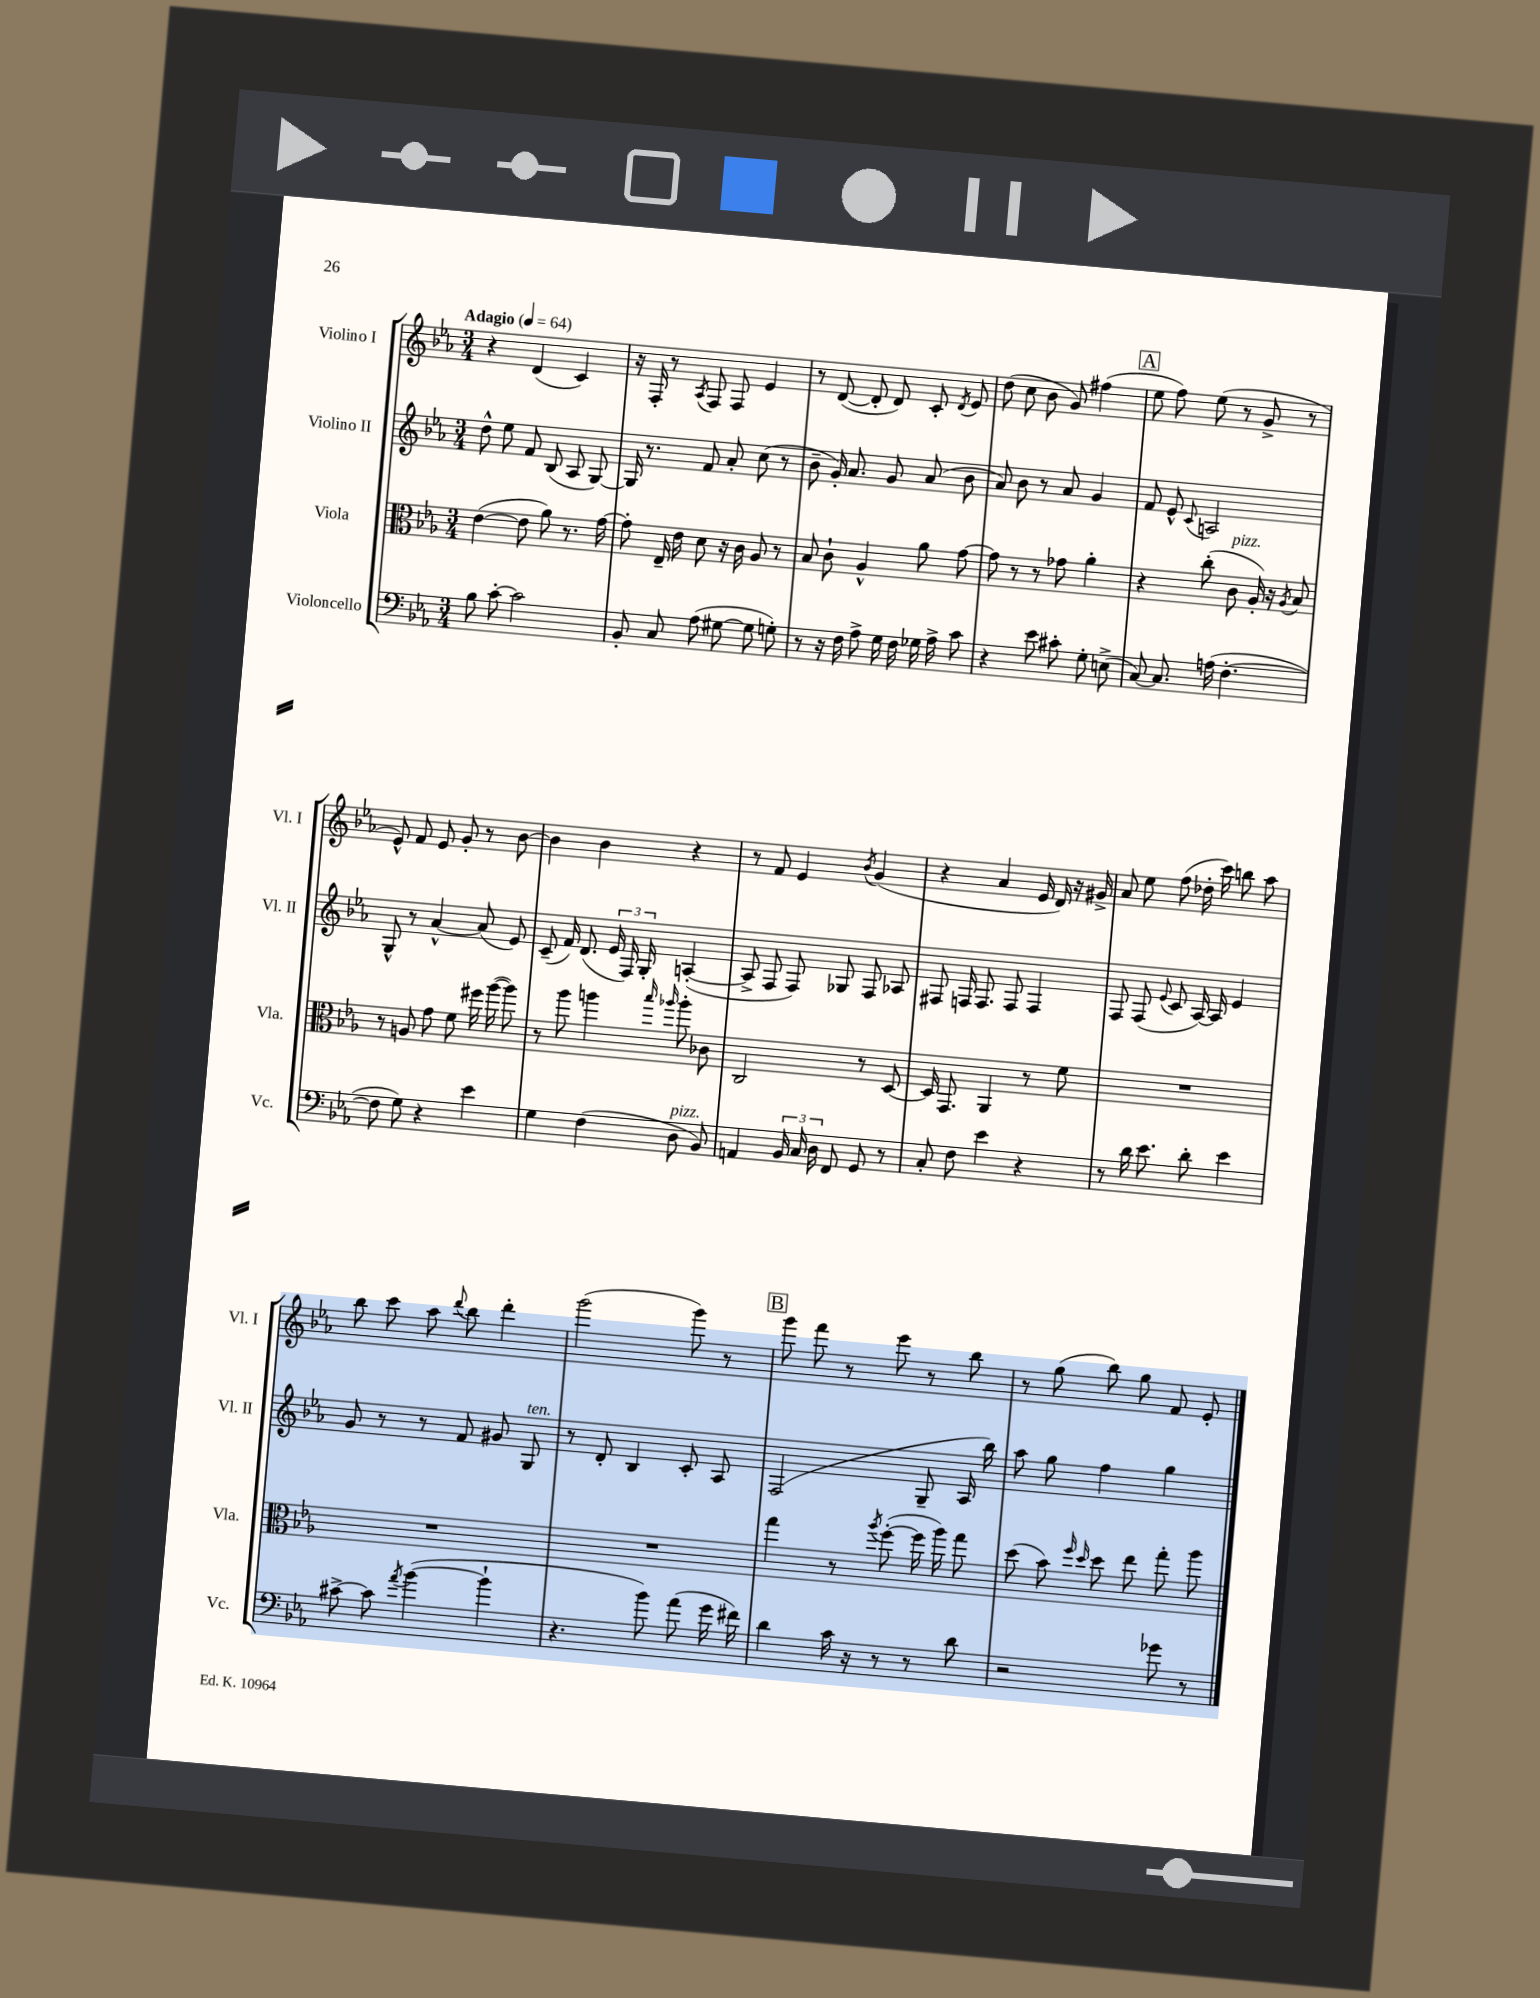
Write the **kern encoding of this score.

**kern	**kern	**kern	**kern
*staff4	*staff3	*staff2	*staff1
*clefF4	*clefC3	*clefG2	*clefG2
*k[b-e-a-]	*k[b-e-a-]	*k[b-e-a-]	*k[b-e-a-]
*M3/4	*M3/4	*M3/4	*M3/4
*MM64	*MM64	*MM64	*MM64
8B-\	([4e-\	8dd^^\	4r
[8c'\	.	8ee-\	.
2c\]	8e-\]	8f/	(4d/
.	8a-\)	(8B-/	.
.	8.r	8A-/	4c/)
.	.	[8G/)	.
.	[16g\	.	.
=	=	=	=
8BB-'/	8g'\]	16G/]	16r
.	.	8.r	16F'/
8C/	16E-~/	.	8r
.	16e-\	.	.
.	.	.	8qA-/
(8A-\	8d\	8f/	8F/
[8G#\	16r	8a-'/	8F/
.	16c\	.	.
8G#\]	8A-/	(8cc\	4e-/
8G'\)	8r	8r	.
=	=	=	=
8r	8B-/	8b-~\	8r
16r	8c`\	16g'/)	([8d/
16F\	.	8.a-/	.
8A-^\	4A-^^/	.	8d'/]
16G\	.	8g/	8d/)
16F\	.	.	.
16G-\	8a-\	(8a-/	8c'/
16A-^\	.	.	.
.	.	.	8qd/
8c\	[8g\	8b-\	8e-/
=	=	=	=
4r	8g\]	8a-/)	(8dd\
.	8r	8b-\	8cc\
8e-\	8r	8r	8b-\
8c#'\	8g-\	8a-/	8g/)
8G'\	4a-'\	4g/	(4ff#\
(8E^\	.	.	.
=	=	=	=
[8C/)	4r	8f/	8ee-\
8.C/]	.	8e-^^/	8ff\)
.	.	8qqc/	.
.	(8cc'\	2A/	(8ee-\
(16A\	.	.	.
[4.F'\	8c\	.	8r
.	16A-'/)	.	8g^/
.	16r	.	.
.	8qA-/	.	.
.	8B-/	.	8r
=	=	=	=
8F\]	8r	8G^^/	8e-^^/)
8G\)	8A/	8r	8f/
4r	8g\	[4a-^^/	8e-/
.	8f\	.	8g'/
4e-\	16ff#\	(8a-/]	8r
.	([16aa-\	.	.
.	8aa-\])	8e-/)	[8b-\
=	=	=	=
4G\	8r	(8c~/	4b-\]
.	8aa-\	16f/)	.
.	.	(8.d/	.
(4F\	4aa\	.	4b-\
.	.	24e-/	.
.	.	24F/)	.
.	.	24G'/	.
.	16qqbb-/	.	.
.	16qqaa-/	.	.
8D\	8aa-'\	([4A'/	4r
8BB-/)	8c-\	.	.
=	=	=	=
4AA/	2C/	8A^/]	8r
.	.	8F/	8f/
24BB-/	.	8F/)	4e-/
24C/	.	.	.
24D\	.	.	.
8FF/	.	8G-/	.
.	.	.	8qb-/
8GG/	8r	8F/	(4g/
8r	[8D/	8A-/	.
=	=	=	=
8C'/	16D/]	8F#/	4r
.	8.GG/	.	.
8F\	.	16F/	.
.	.	8.F/	.
4e-\	4AA-/	.	4a-/
.	.	8F/	.
4r	8r	4F/	16e-/
.	.	.	16d/)
.	8f\	.	16r
.	.	.	16g#^/
=	=	=	=
8r	2.r	8F/	8a-/
16d\	.	(8F/	8ee-\
8.e-\	.	.	.
.	.	8qqe-/	.
.	.	8c/	(8ff\
8d'\	.	[16A-/)	16dd-'\
.	.	16A-/]	16ccc\)
4e-\	.	4e-/	8bb\
.	.	.	8aa-\
=	=	=	=
[8c#^\	2.r	8g/	8bb-\
8c#\]	.	8r	8ccc\
8qa-/	.	.	.
([4b-\	.	8r	8aa-\
.	.	.	8qqddd/
.	.	8f/	8bb-\
4b-`\]	.	8g#/	4ddd'\
.	.	8G/	.
=	=	=	=
4.r	2.r	8r	(2ggg\
.	.	8d'/	.
.	.	4B-/	.
8b-\)	.	.	.
(8a-\	.	8c'/	8ggg\)
16g\	.	8A-/	8r
16f#\)	.	.	.
=	=	=	=
4d\	4gg\	(2F/	8ggg\
.	.	.	8fff\
16c\	8r	.	8r
16r	.	.	.
.	8qaa-/	.	.
8r	([8ff'\	.	8eee-\
8r	16ff\]	8G~/	8r
.	16aa-\)	.	.
8d\	8gg\	16A-/	8bb-\
.	.	16bb-\)	.
=	=	=	=
2r	(8dd\	8aa-\	8r
.	8b-\)	8gg\	(8gg\
.	16qqff/	.	.
.	16qqdd/	.	.
.	8dd\	4ff\	8bb-\)
.	8ee-\	.	8gg\
8g-\	8gg'\	4gg\	8f/
8r	8aa-\	.	8e-'/
==	==	==	==
*-	*-	*-	*-
